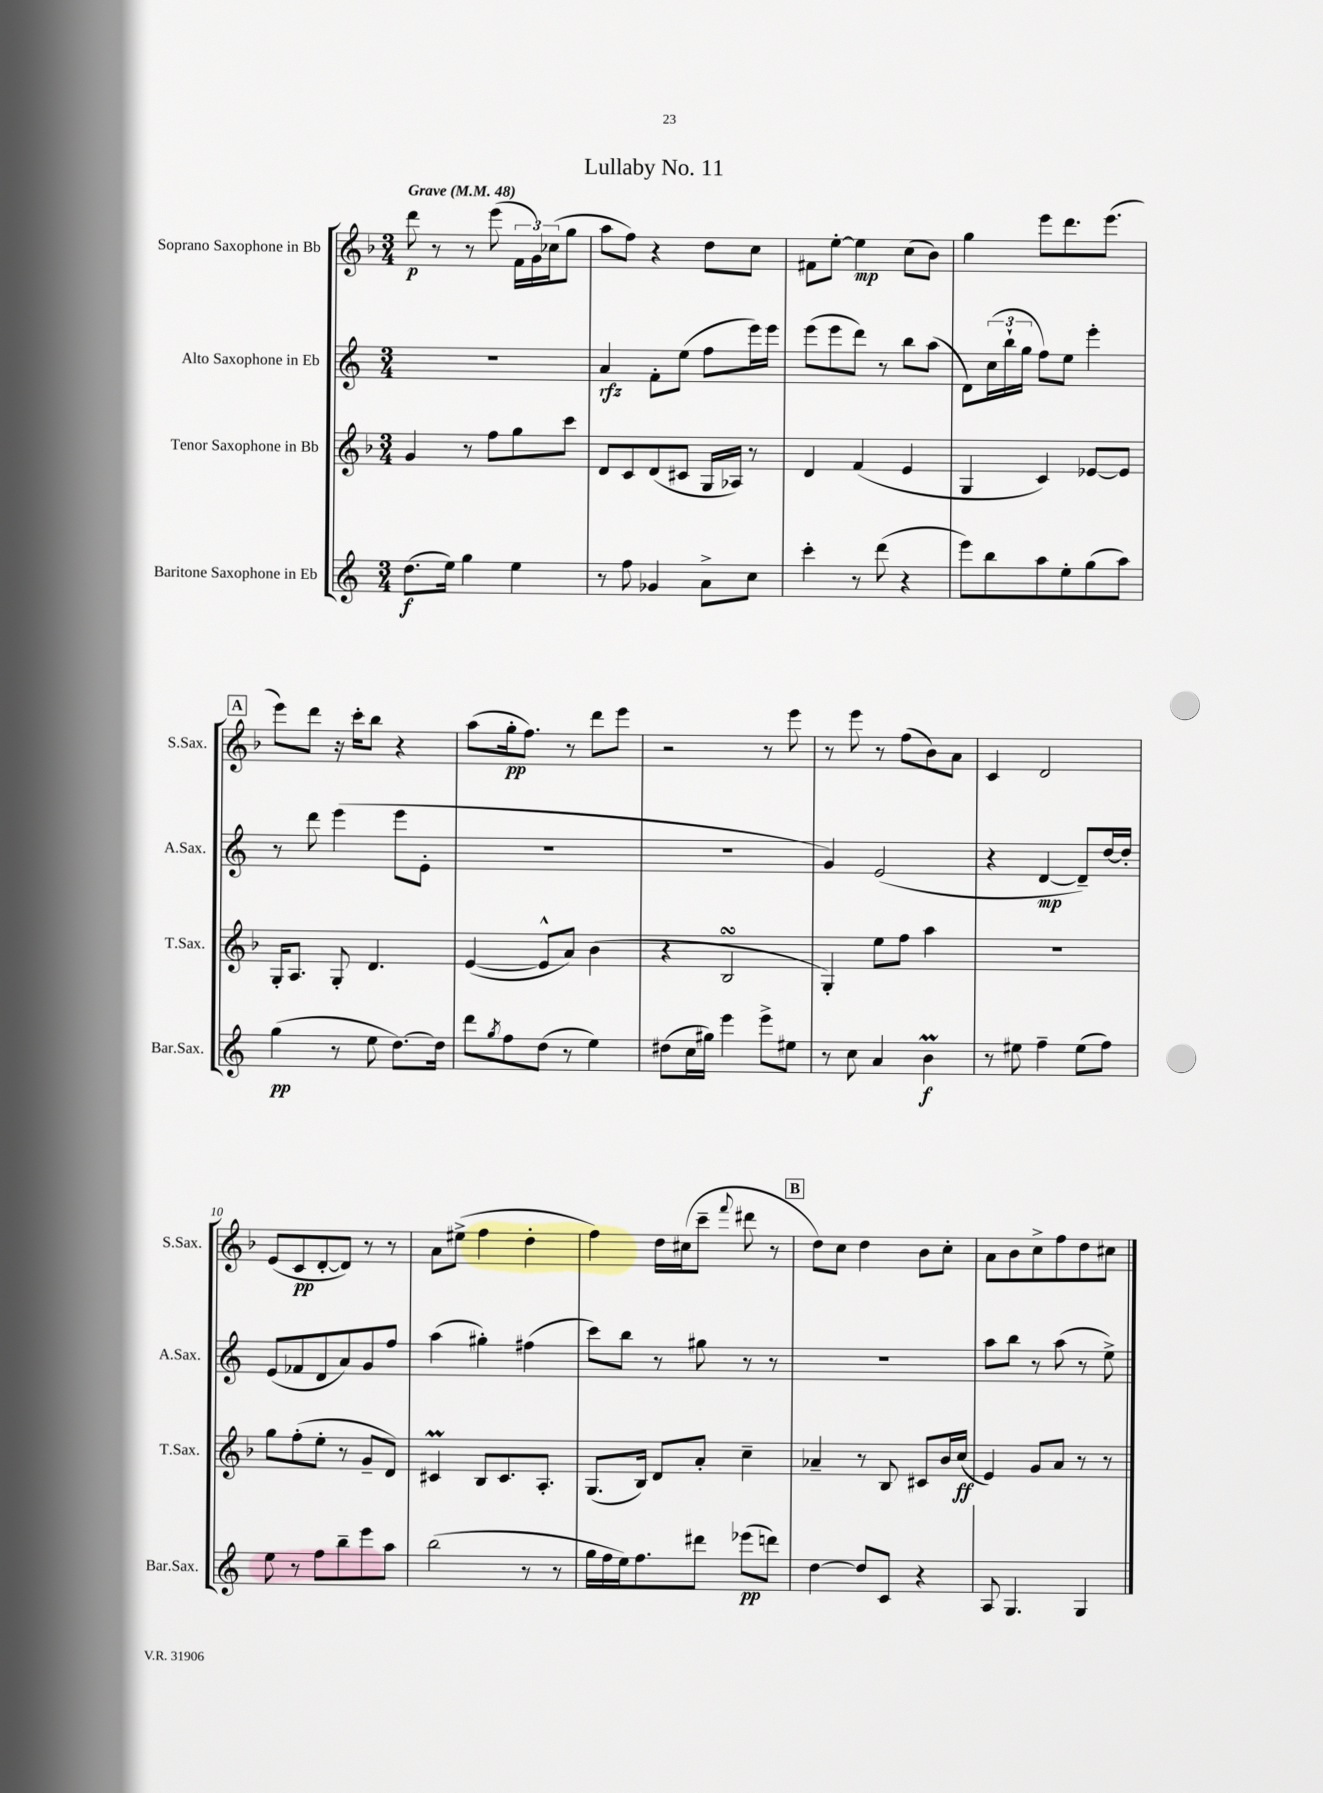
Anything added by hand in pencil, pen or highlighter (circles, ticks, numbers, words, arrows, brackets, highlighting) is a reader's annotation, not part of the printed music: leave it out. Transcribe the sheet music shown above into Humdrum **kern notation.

**kern	**kern	**kern	**kern
*staff4	*staff3	*staff2	*staff1
*clefG2	*clefG2	*clefG2	*clefG2
*k[]	*k[b-]	*k[]	*k[b-]
*M3/4	*M3/4	*M3/4	*M3/4
*MM48	*MM48	*MM48	*MM48
(8.dd	4g	2.r	8ddd
.	.	.	8r
16ee)	.	.	.
4gg	8r	.	8r
.	8ff	.	(8eee
4ee	8gg	.	24f
.	.	.	24g)
.	.	.	(24cc-
.	8ccc	.	8gg
=	=	=	=
8r	8d	4a	8aa
8ff	8c	.	8ff)
4g-	(8d	8f'	4r
.	8c#	(8ee	.
8a^	16G	8ff	8dd
.	16A-)	.	.
8cc	8r	16eee)	8cc
.	.	16eee	.
=	=	=	=
4ccc'	4d	(8eee	8f#
.	.	8eee	[8ee'
8r	(4f	8ddd)	4ee]
(8ddd	.	8r	.
4r	4e	8bb	(8cc
.	.	(8aa	8b-)
=	=	=	=
8eee)	4G	8d)	4gg
8bb	.	(24cc	.
.	.	24bb`	.
.	.	24gg	.
8aa	4c)	8ff)	8eee
8ee'	.	8ee	8.ddd
(8gg	[8e-	4eee'	.
.	.	.	(8.eee
8aa)	8e-]	.	.
=	=	=	=
(4gg	16G'	8r	8eee)
.	8.A	.	.
.	.	8ddd	8ddd
8r	8G'	(4eee	16r
.	.	.	16ccc'
8ee	4.d	.	8bb-
[8.dd)	.	8eee	4r
.	.	8e'	.
16dd]	.	.	.
=	=	=	=
8ddd	([4e	2.r	(8aa
8qgg	.	.	.
8ff	.	.	16gg'
.	.	.	8.ff)
(8dd	8e^^]	.	.
8r	8a)	.	8r
4ee)	(4b-	.	8ddd
.	.	.	8eee
=	=	=	=
(8dd#	4r	2.r	2r
16cc	.	.	.
16gg#)	.	.	.
4eee	2B-	.	.
8eee^	.	.	8r
8ee#	.	.	8eee
=	=	=	=
8r	4G')	4g)	8r
8cc	.	.	8eee
4a	8ee	(2e	8r
.	8ff	.	(8ff
4b	4aa	.	8b-)
.	.	.	8a
=	=	=	=
8r	2.r	4r	4c
8ee#	.	.	.
4ff~	.	[4d	2d
(8ee#	.	8d~])	.
8ff)	.	[16dd	.
.	.	16dd']	.
=	=	=	=
8ee	8gg	(8e	(8e
8r	(8ff'	8f-	8c
8ff	8ee'	8d	[8d'
8bb~	8r	8a)	8d])
8eee	8g~	8g	8r
8aa	8d)	8ff	8r
=	=	=	=
(2bb	4c#	(4aa	8a
.	.	.	(8ee#^
.	8B-	4gg#')	4ff
.	8.c#	.	.
8r	.	(4ff#	4dd'
.	8.A'	.	.
8r	.	.	.
=	=	=	=
16gg	(8.G	8ccc)	4ff)
16ff	.	.	.
16ee)	.	8bb	.
8.ff	16B-)	.	.
.	8d	8r	16dd
.	.	.	(16cc#
8ddd#	8a'	8gg#	8ccc~
.	.	.	8qqfff
(8eee-	4cc~	8r	8ddd#
8ddd)	.	8r	8r
=	=	=	=
[4dd	4a-~	2.r	8dd)
.	.	.	8cc
8dd]	8r	.	4dd
8c	8B-	.	.
4r	8c#	.	8b-
.	16b-	.	8cc'
.	(16cc	.	.
=	=	=	=
8A	4e)	8aa	8a
4.G	.	8bb	8b-
.	8g	8r	8cc^
.	8a	(8aa	8ff
4G	8r	8r	8dd
.	8r	8ee^)	8cc#
==	==	==	==
*-	*-	*-	*-
